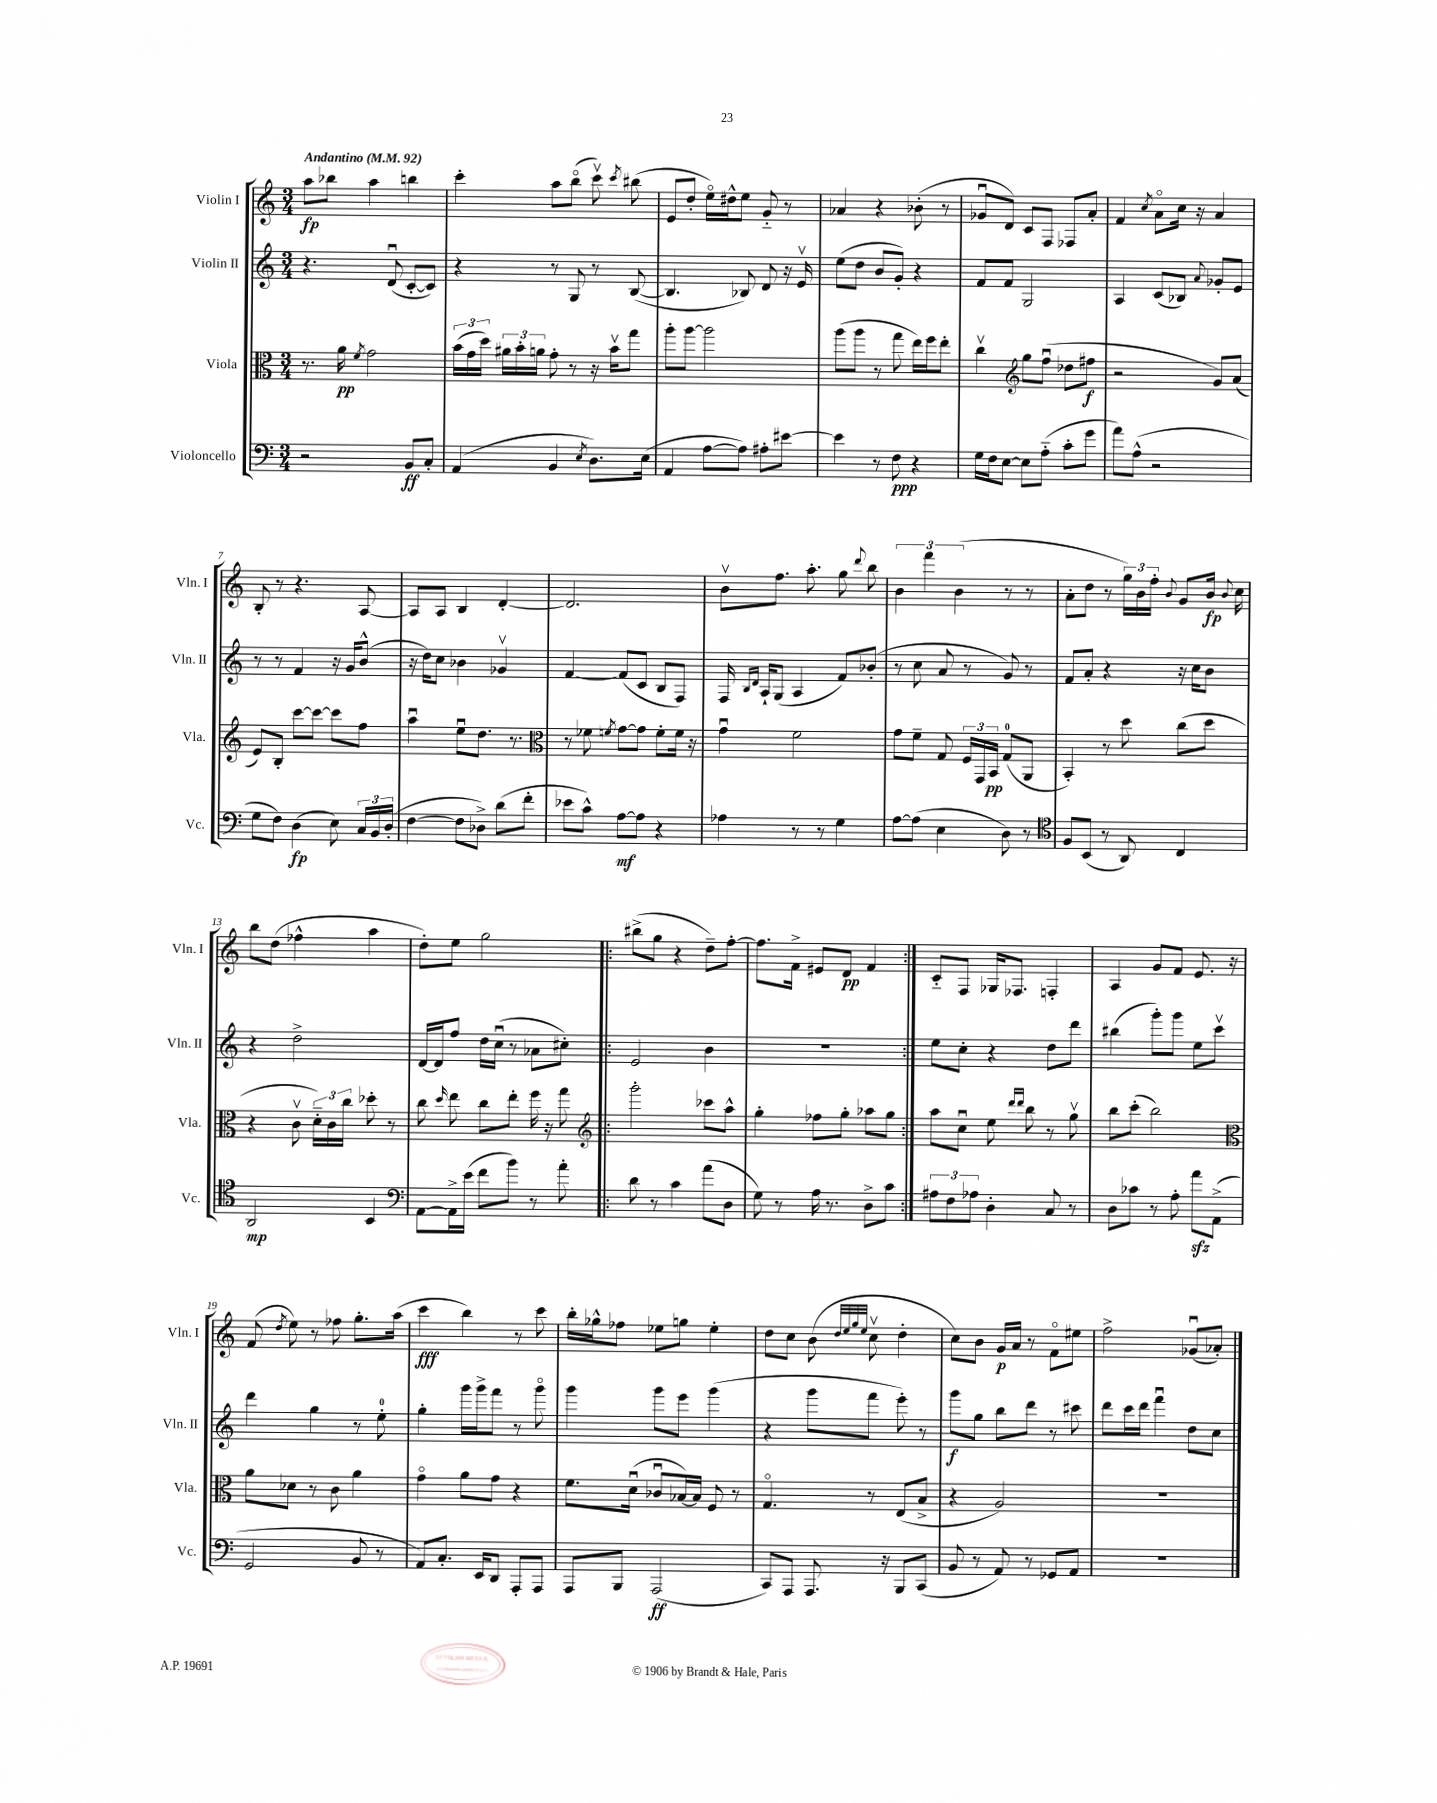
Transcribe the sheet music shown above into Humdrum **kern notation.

**kern	**kern	**kern	**kern
*staff4	*staff3	*staff2	*staff1
*clefF4	*clefC3	*clefG2	*clefG2
*k[]	*k[]	*k[]	*k[]
*M3/4	*M3/4	*M3/4	*M3/4
*MM92	*MM92	*MM92	*MM92
2r	8.r	4.r	8aa
.	.	.	8bb-
.	16a	.	.
.	8qf	.	.
.	2g	.	4aa
.	.	(8du	.
8BB	.	[8c'	4bb
8C'	.	8c])	.
=	=	=	=
(4AA	(24b	4r	4ccc'
.	24g	.	.
.	24dd)	.	.
.	24a#	.	.
.	24b'	.	.
.	24a	.	.
4BB	8g'	8r	8aa
.	8r	8G	(8bbo
8qE	.	.	.
8.D)	16r	8r	8cccv)
.	16bv	.	.
.	.	.	8qccc
.	8gg	([8B	(8bb#
(16E	.	.	.
=	=	=	=
4AA	8aa'	4.B]	8e
.	[8aa	.	8dd'
[8A	2aa]	.	16eeo)
.	.	.	16dd#^^
8A])	.	8B-)	8ee
8A#'	.	8d	8g'~
[8e#	.	16r	8r
.	.	16ev	.
=	=	=	=
4e#]	(8aa	(8ee	4a-
.	8aa	8dd	.
8r	8r	8b	4r
8F	8gg	8g')	.
4r	16ee)	4r	(8b-'
.	16ff	.	.
.	8ee'	.	8r
=	=	=	=
16G	4ccv	8f	8g-u
16F	.	.	.
[8E	.	8f	8d)
*	*clefG2	*	*
8E]	8gg	2G	8c
(8A'~	(8ffu	.	8F
8c'	8dd-	.	8F-
8g	8ff#	.	8a'
=	=	=	=
8a)	2r	4A	4f
(8A^^	.	.	.
.	.	.	8qcc
2r	.	(8c	8ao
.	.	8B-)	16cc
.	.	.	16r
.	.	8qqa	.
.	8g)	8g-'	4a
.	(8a	8e	.
=	=	=	=
8G	8e)	8r	8B'
8F)	8B'	8r	8r
(4D	[8ccc	4f	4.r
.	8ccc_	.	.
8E)	8ccc]	16r	.
.	.	16g	.
24C	8ff	(8b^^	[8A
24BB	.	.	.
(24D'	.	.	.
=	=	=	=
[4F	4aau	16r	8A]
.	.	16dd)	.
.	.	8cc	8A
8F]	8eeu	4b-	4B
8D-^)	8.dd	.	.
(8d	.	4g-v	[4d'
.	8.r	.	.
8f'	.	.	.
=	=	=	=
*	*clefC3	*	*
8e-	8r	[4f	2.d]
8c^^)	8f-	.	.
.	8qf	.	.
[8A	[8g	(8f]	.
8A]	8g]	8c	.
4r	8f'	8B	.
.	16f	8F)	.
.	16r	.	.
=	=	=	=
4A-	4gu	16F	8bv
.	.	16qqB	.
.	.	16qqd	.
.	.	16A`	.
.	.	(8G	8.ff
8r	2f	4A	.
.	.	.	8.aa'
8r	.	.	.
4G	.	8f)	8gg
.	.	.	8qqddd
.	.	(8b-'	8bb
=	=	=	=
[8A	8g	8r	6b
(8A]	8f~	8cc	.
.	.	.	6fff
4E	8G	8a	.
.	.	.	(6b
.	24F	8r	.
.	24GG	.	.
.	24BB	.	.
8D)	(8G	8g)	8r
8r	8AA	8r	8r
=	=	=	=
*clefC4	*	*	*
8F	4BB')	8f	8a'
(8BB	.	8a'	8dd
8r	8r	4r	8r
8AA)	8dd	.	24gg)
.	.	.	24b
.	.	.	24ff'
.	.	.	8qqb
4C	(8cc	16r	8g
.	.	16cc	.
.	8dd	8b	16b
.	.	.	8qqb
.	.	.	16cc
=	=	=	=
2AA	4r	4r	8bb
.	.	.	(8dd
.	8cv	2dd^	4ff-^^
.	24d'~)	.	.
.	24c	.	.
.	24cc	.	.
4BB	8dd-'	.	4aa
.	8r	.	.
=	=	=	=
*clefF4	*	*	*
[8AA	8cc	[16d	8dd')
.	.	16d]	.
.	16qqdd	.	.
16AA^]	8ee	8ff	8ee
(16e	.	.	.
8f	8cc	16dd	2gg
.	.	(16ccu	.
8b)	8ee'	8r	.
8r	16ff	8a-	.
.	16r	.	.
8a'	8gg	8cc#')	.
=!|:	=!|:	=!|:	=!|:
*	*clefG2	*	*
8d	2ggg'	2e	(8bb#^
8r	.	.	8gg
4c	.	.	4r
(8a	8ccc-	4b	8dd~)
8D	8aa^^	.	[8ff'
=	=	=	=
8G)	4gg'	2.r	8.ff]
8r	.	.	.
.	.	.	16f^
16A	8ff-	.	8e#
8.r	.	.	.
.	8gg'	.	8d
8D^	8aa-	.	4f
8c	8gg	.	.
=:|!	=:|!	=:|!	=:|!
12A#	8aa	8ee	8c'~
12F	.	.	.
.	8ccu	8cc'	8F
12A-	.	.	.
4D'	8ee	4r	16G-
.	.	.	8.F-
.	16qqddd	.	.
.	16qqddd	.	.
.	8bb	.	.
8C	8r	8dd	4F'
8r	8ggv	8ddd	.
=	=	=	=
8D	8bb	(4bb#	4A
8c-	(8ccc'	.	.
8r	2bb)	8ggg')	8g
8A'	.	8ggg	8f
8a	.	8ee	8.e
(8AA^	.	8cccv	.
.	.	.	16r
=	=	=	=
*	*clefC3	*	*
2GG	8a	4ddd	(8f
.	.	.	8qdd
.	8d-	.	8ee)
.	8r	4gg	8r
.	8c	.	8ff-
8BB	4a	8r	8.gg'
8r	.	8ee'	.
.	.	.	(16aa
=	=	=	=
8AA)	4go	4gg'	4ccc
8.C'	.	.	.
.	8a	16ggg	4bb)
16EE	.	16ggg^	.
8DD	8g	8fff	.
8AAA'	4r	8r	8r
8AAA	.	8gggo	8ccc
=	=	=	=
8AAA	8.f	4ggg	16bb'
.	.	.	16gg-^^
8BBB	.	.	8ff-
.	(16du	.	.
(2AAA	8c-u	8ggg	8ee-
.	[16B-)	8eee	8gg
.	16B-]	.	.
.	8F	(4ggg	4ee-'
.	8r	.	.
=	=	=	=
8CC)	4.Go	4r	8dd
8AAA	.	.	8cc
8.AAA	.	8ggg	(8b
.	.	.	32qqdd
.	.	.	32qqee
.	.	.	32qqgg
.	.	.	32qqee
.	8r	8fff	8ccv
16r	.	.	.
8BBB	(8E	8eee')	4dd'
(8CC	8B^	8r	.
=	=	=	=
8BB	4r	8ggg	8cc)
8r	.	8gg	8b
8AA)	2A)	8bb	16g
.	.	.	16a
8r	.	8ddd	8r
8GG-	.	8r	8fo
8AA	.	8ccc#	8ee#
=	=	=	=
2.r	2.r	8ddd	2ff^
.	.	16ccc	.
.	.	16ddd	.
.	.	4fffu	.
.	.	8dd	(8g-u
.	.	8cc	8a-')
==	==	==	==
*-	*-	*-	*-
